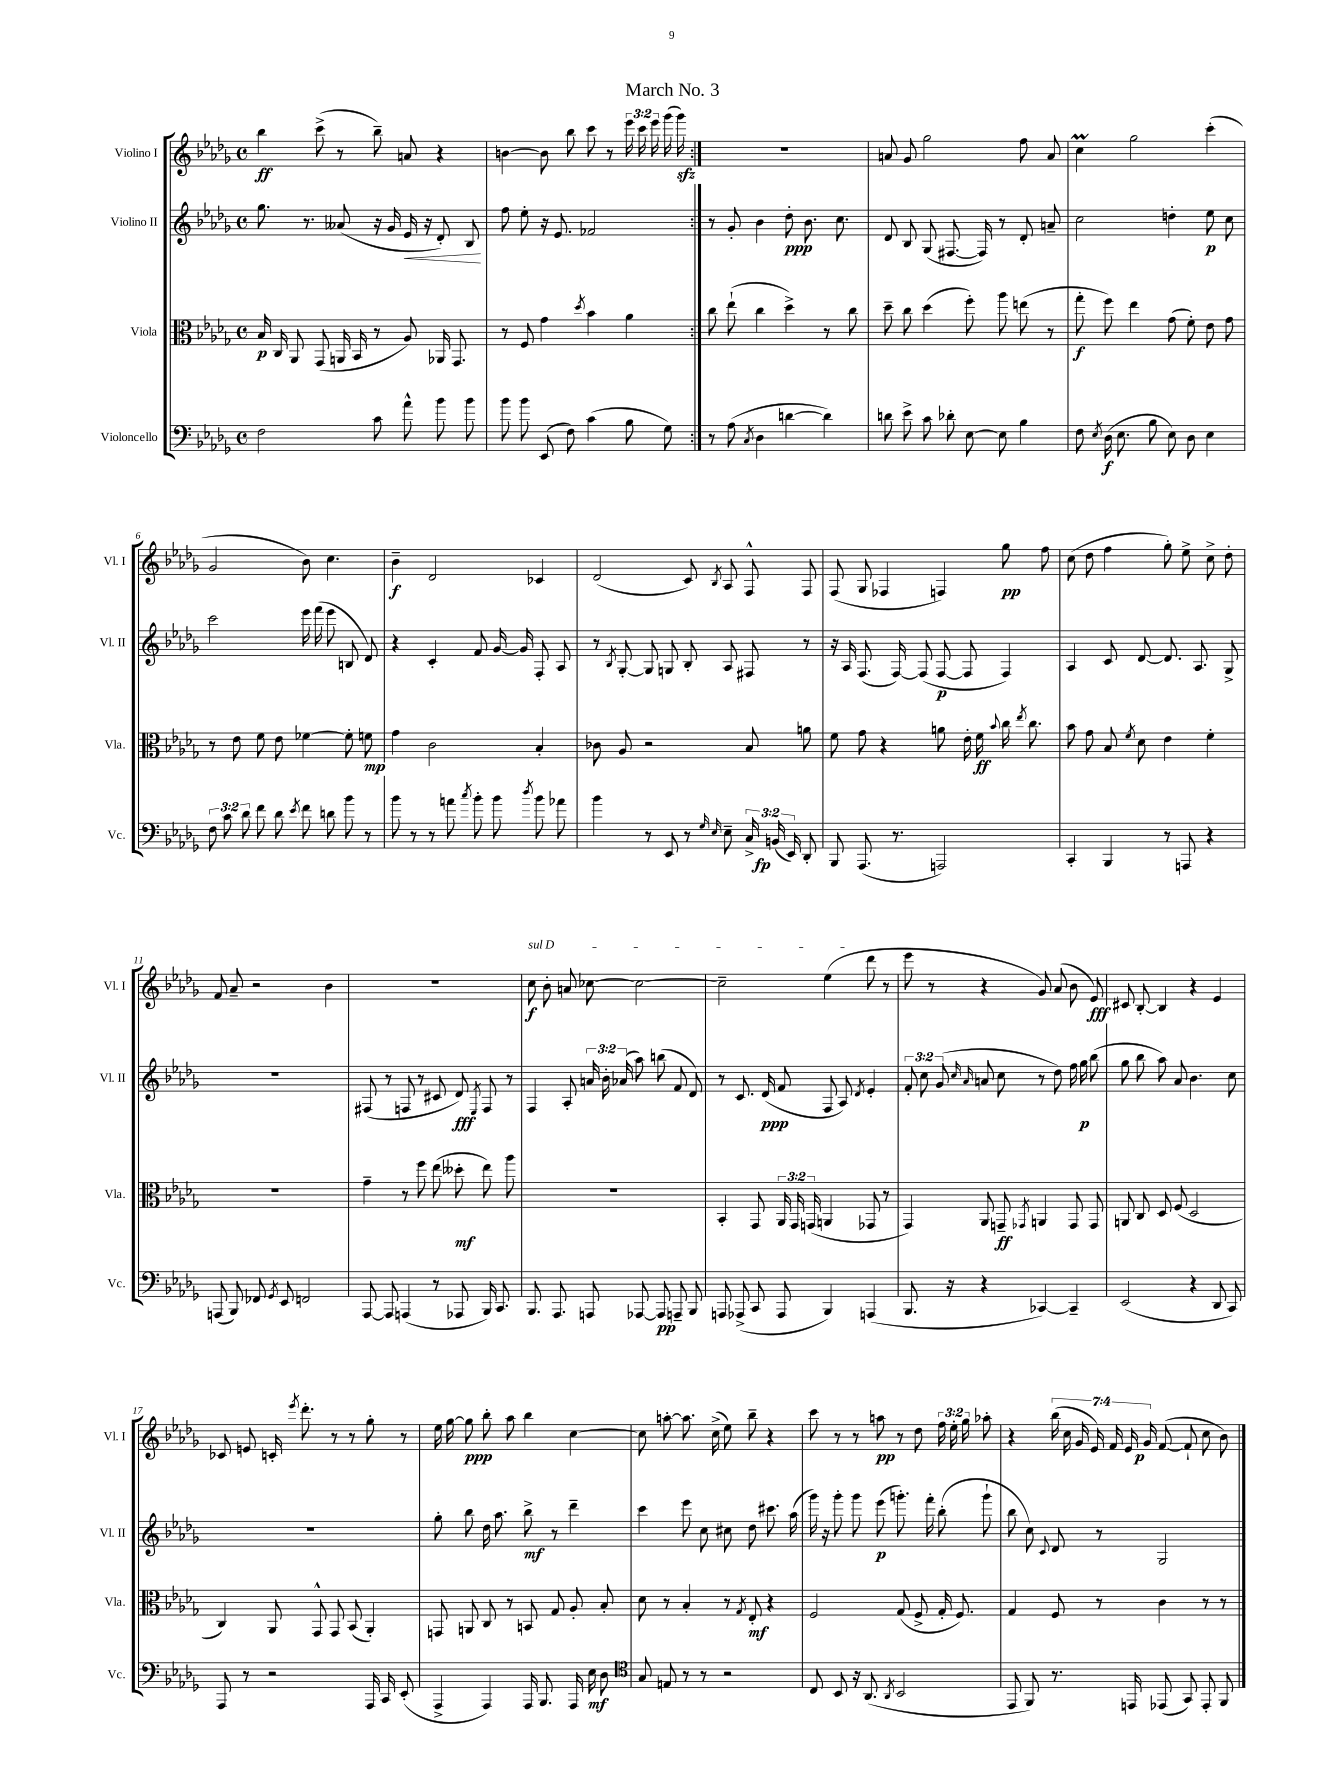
\header { title = "March No. 3" }
<<
\new StaffGroup <<
\new Staff = "s0" \with { instrumentName = "Violino I" shortInstrumentName = "Vl. I" } {
    \clef treble \key des \major \defaultTimeSignature \time 4/4 \override Staff.TupletNumber.text = #tuplet-number::calc-fraction-text
    \autoBeamOff \repeat volta 2 { bes''4\ff c'''8->( r8 bes''8--) a'8 r4 |
    b'4~ b'8 bes''8 c'''8 r8 \tuplet 3/2 { ees'''16 c'''16 ees'''16 } ges'''16( ges'''16\sfz) | }
    R1 |
    a'8 ges'8 ges''2 f''8 a'8 |
    c''4\prall ges''2 c'''4-.( |
    ges'2 bes'8) c''4. |
    bes'4--\f des'2 ces'4 |
    des'2( c'8) \acciaccatura { bes8 } aes8 f8-^ f8 |
    f8( ges8 fes4 f4) ges''8\pp f''8 |
    c''8( des''8 f''4 ges''8-.) ees''8-> c''8-> des''8-. |
    f'8 aes'8-- r2 bes'4 |
    R1 |
    \once \override TextSpanner.bound-details.left.text = \markup { \italic "sul D" } c''8\f\startTextSpan bes'8-. a'8 ces''8~ ces''2~ |
    ces''2-- ees''4( des'''8\stopTextSpan r8 |
    ees'''8 r8 r4 ges'8) aes'8( bes'8 ees'8\fff) |
    cis'8 bes8~-. bes4 r4 ees'4 |
    ces'8 e'8 c'16-. \acciaccatura { ees'''8 } des'''8.-. r8 r8 ges''8-. r8 |
    ees''16 ges''16~ ges''8\ppp bes''8-. aes''8 bes''4 c''4~ |
    c''8 a''8~-. a''8. c''16->( ees''8) bes''8-- r4 |
    c'''8 r8 r8 a''8\pp r8 des''8 \tuplet 3/2 { f''16 ees''16-. ges''16 } aes''8-. |
    r4 \tuplet 7/4 { bes''16( c''16 ges'16 ees'16) f'16 ees'16 ges'16\p } f'8~( f'8-! c''8 bes'8) \bar "|." |
}
\new Staff = "s1" \with { instrumentName = "Violino II" shortInstrumentName = "Vl. II" } {
    \clef treble \key des \major \defaultTimeSignature \time 4/4 \override Staff.TupletNumber.text = #tuplet-number::calc-fraction-text
    \autoBeamOff \repeat volta 2 { ges''8. r8. aeses'8( r16 ges'16 ees'16\< r16 des'8-.) bes8\! |
    f''8 ees''8-. r16 ees'8. fes'2 | }
    r8 ges'8-. bes'4 des''8-.\ppp bes'8. c''8. |
    des'8 bes8 ges8( fis8.~ fis16) r8 des'8-. a'8-- |
    c''2 d''4-. ees''8\p c''8 |
    c'''2 ees'''16 f'''16( ees'''8 b8 des'8) |
    r4 c'4-. f'8 ges'16~ ges'16 f8-. aes8 |
    r8 \acciaccatura { bes8 } ges8~-. ges8 g8 bes8-. aes8 fis8 r8 |
    r16 aes16 f8.( f16~) f8( f8~\p f8 f4) |
    aes4 c'8 des'8~ des'8. aes8. ges8-> |
    R1 |
    fis8( r8 f8 r8 cis'8 des'8\fff) \acciaccatura { ees8 } f8 r8 |
    f4 aes8-. \tuplet 3/2 { a'16 bes'16-. aes'16( } aes''8) b''8( f'8 des'8) |
    r8 c'8. des'16\ppp( f'8 f8 aes8) \acciaccatura { des'8 } ees'4-. |
    \tuplet 3/2 { f'8-. c''8 ges'8( } \grace { c''16 aes'16 } a'8 c''8 r8 des''8) f''16 ges''16\p bes''8( |
    ges''8 bes''8 aes''8) aes'8 bes'4. c''8 |
    R1 |
    ges''8-. bes''8 des''16 aes''8. bes''8->\mf r8 des'''4-- |
    c'''4 ees'''8 c''8 cis''8 des''8 cis'''8. aes''16( |
    ges'''16) r16 ges'''8-. ges'''8 ees'''8\p( g'''8.-.) f'''16-. bes''8-.( g'''8-! |
    bes''8 c''8) \appoggiatura { c'8 } des'8 r8 ges2 \bar "|." |
}
\new Staff = "s2" \with { instrumentName = "Viola" shortInstrumentName = "Vla." } {
    \clef alto \key des \major \defaultTimeSignature \time 4/4 \override Staff.TupletNumber.text = #tuplet-number::calc-fraction-text
    \autoBeamOff \repeat volta 2 { bes16\p c16 aes,8 ges,8( a,16 bes,16 r8 aes8) aes,16 ges,8. |
    r8 f8 ges'4 \acciaccatura { des''8 } bes'4 aes'4 | }
    c''8 ees''8-!( c''4 des''4->) r8 c''8 |
    des''8-- c''8 des''4( f''8-.) aes''8 e''8( r8 |
    ges''8-.\f f''8) ees''4 ges'8( f'8-.) ees'8 ges'8 |
    r8 ees'8 f'8 ees'8 fes'4~ fes'8-. f'8\mp |
    ges'4 c'2 bes4-. |
    ces'8 aes8 r2 bes8 a'8 |
    f'8 ges'8 r4 a'8 ees'16-. f'16\ff \appoggiatura { bes'8 } c''16 \acciaccatura { ees''8 } c''8. |
    bes'8 ges'8 bes8 \acciaccatura { f'8 } des'8 ees'4 f'4-. |
    R1 |
    ges'4-- r8 f''8 ees''8( deses''8-.\mf ees''8) aes''8 |
    R1 |
    bes,4-. ges,8 \tuplet 3/2 { aes,16 ges,16 g,16( } a,4 ges,8 r8 |
    ges,4) aes,8 g,8--\ff \acciaccatura { ges,8 } a,4 ges,8 ges,8 |
    a,8 c8 des8 f8( des2 |
    c4) aes,8 ges,8-^ ges,8 bes,8( aes,4-.) |
    g,8 a,8 c8 r8 b,8 ges8 aes8-. bes8-. |
    des'8 r8 bes4-. r8 \acciaccatura { ges8 } ees8-.\mf r4 |
    f2 ges8( f8-> ges16-. f8.) |
    ges4 f8 r8 c'4 r8 r8 \bar "|." |
}
\new Staff = "s3" \with { instrumentName = "Violoncello" shortInstrumentName = "Vc." } {
    \clef bass \key des \major \defaultTimeSignature \time 4/4 \override Staff.TupletNumber.text = #tuplet-number::calc-fraction-text
    \autoBeamOff \repeat volta 2 { f2 c'8 aes'8-^ bes'8 bes'8 |
    bes'8 bes'8 ees,8( f8) c'4( bes8 ges8) | }
    r8 aes8( \acciaccatura { c8 } des4 d'4~ d'4) |
    d'8 ees'8-> c'8 des'8-. ees8~ ees8 bes4 |
    f8 \acciaccatura { ees8 } des16\f( ees8. bes8 ees8) des8 ees4 |
    \tuplet 3/2 { f8 c'8 des'8 } f'8 des'8 \acciaccatura { ees'8 } f'8 d'8 bes'8 r8 |
    bes'8 r8 r8 a'8 \acciaccatura { c''8 } bes'8-. bes'8 \acciaccatura { des''8 } bes'8 aes'8 |
    bes'4 r8 ees,8 r8 \grace { ges16 ees16 } ees8-- \tuplet 3/2 { c16-> b,16\fp( ees,16) } des,8-. |
    bes,,8 aes,,8.( r8. a,,2) |
    c,4-. bes,,4 r8 a,,8 r4 |
    a,,8( bes,,8) fes,8 \acciaccatura { ges,8 } ees,8 f,2 |
    aes,,8~ aes,,8 a,,4( r8 aes,,8 bes,,16) c,8. |
    bes,,8. aes,,8. a,,8 aes,,8~ aes,,8\pp a,,8-- bes,,8 |
    a,,8 aes,,8->( c,8 aes,,8 bes,,4) a,,4( |
    bes,,8. r16 r4 ces,4~) ces,4-- |
    ees,2( r4 des,8 c,8) |
    aes,,8 r8 r2 aes,,16 c,16 ees,8-.( |
    aes,,4-> aes,,4) aes,,16 bes,,8. aes,,16 ees16\mf des8 |
    \clef tenor ges8 e8 r8 r8 r2 |
    c8 bes,8 r16 aes,8.( \acciaccatura { aes,8 } bes,2 |
    ees,8 f,8) r8. e,16 ees,8( ges,8) ees,8-. f,8 \bar "|." |
}
>>
>>
